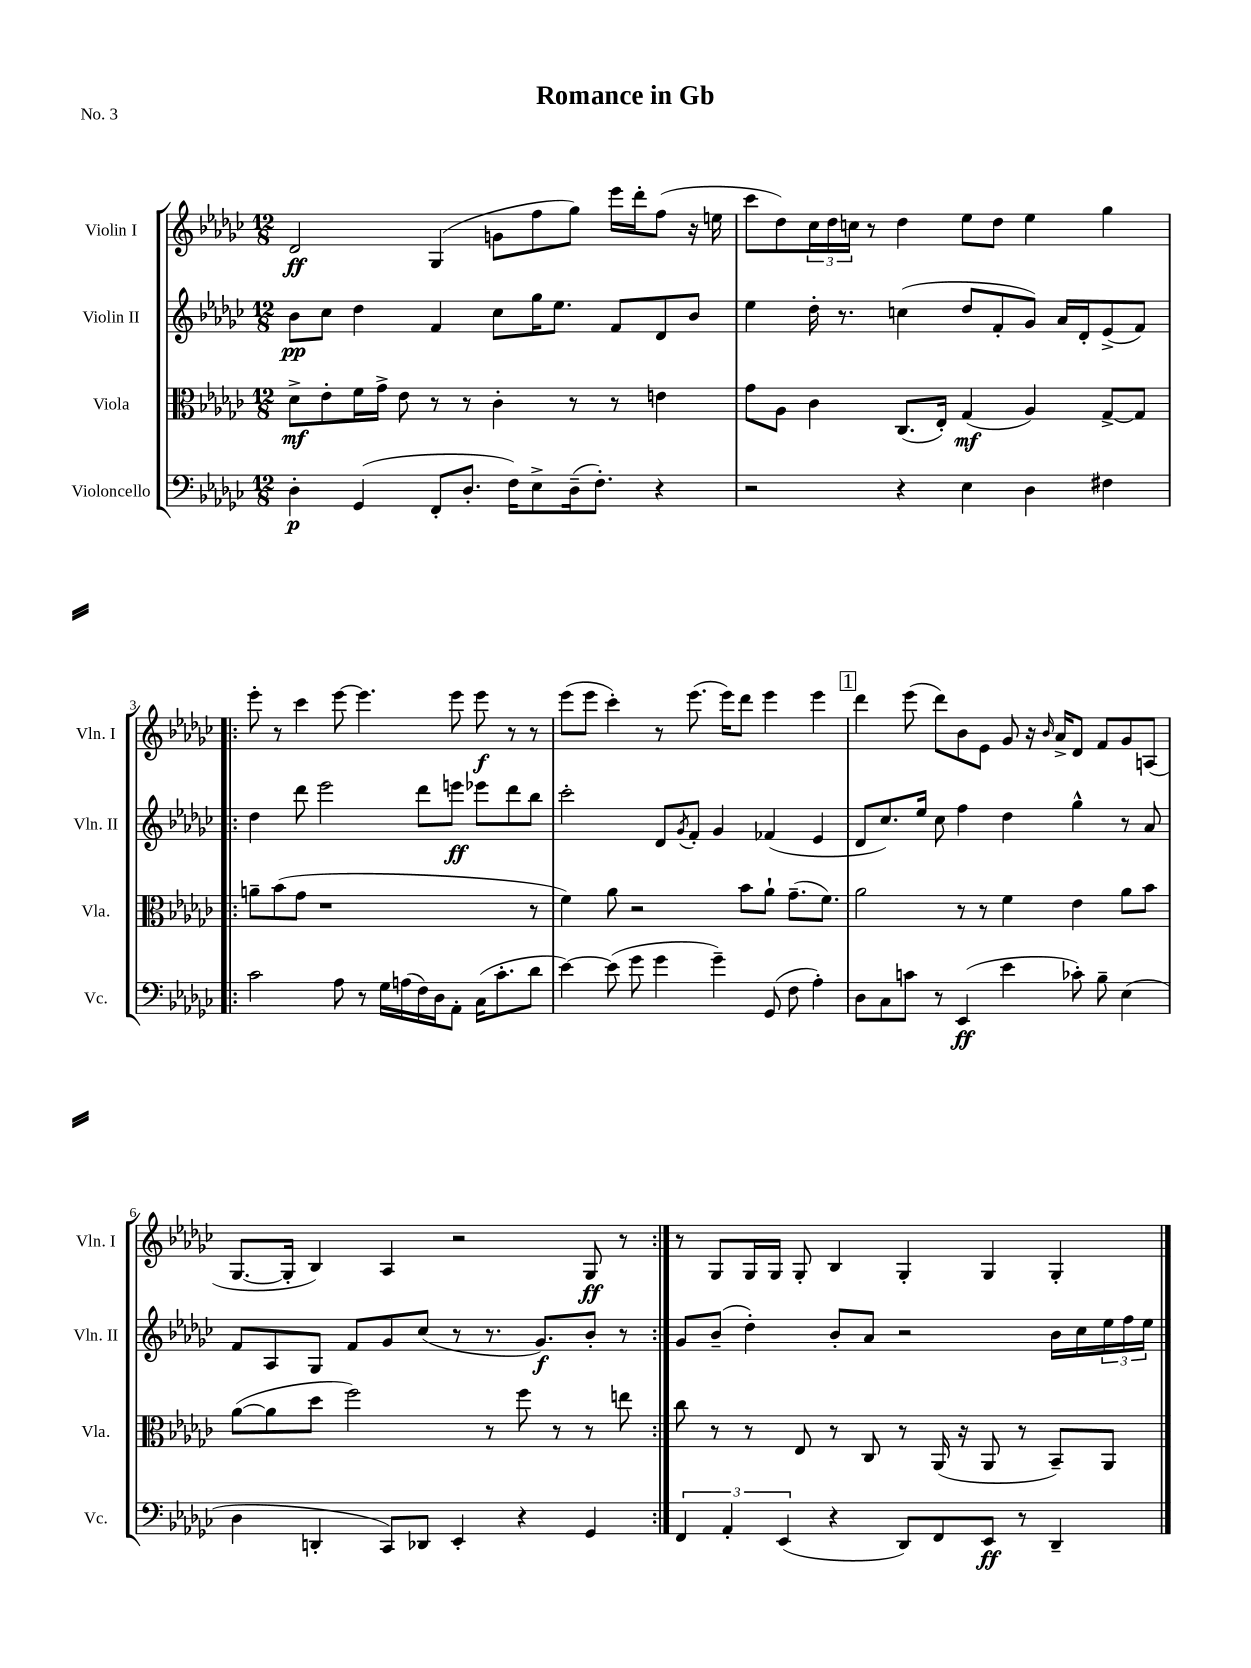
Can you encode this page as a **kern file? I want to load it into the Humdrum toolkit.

**kern	**kern	**kern	**kern
*staff4	*staff3	*staff2	*staff1
*clefF4	*clefC3	*clefG2	*clefG2
*k[b-e-a-d-g-c-]	*k[b-e-a-d-g-c-]	*k[b-e-a-d-g-c-]	*k[b-e-a-d-g-c-]
*M12/8	*M12/8	*M12/8	*M12/8
4D-'	8d-^	8b-	2d-
.	8e-'	8cc-	.
(4GG-	16f	4dd-	.
.	16g-^	.	.
.	8e-	.	.
8FF'	8r	4f	(4G-
8.D-'	8r	.	.
.	4c-'	8cc-	8g
16F)	.	.	.
8E-^	.	16gg-	8ff
.	.	8.ee-	.
(16D-~	8r	.	8gg-)
8.F')	.	.	.
.	8r	8f	16eee-
.	.	.	16ddd-'
4r	4e	8d-	(8ff
.	.	8b-	16r
.	.	.	16ee
=	=	=	=
2r	8g-	4ee-	8ccc-
.	8A-	.	8dd-)
.	4c-	16dd-'	24cc-
.	.	.	24dd-
.	.	8.r	.
.	.	.	24cc
.	.	.	8r
4r	(8.C-	(4cc	4dd-
.	16E-')	.	.
4E-	(4G-	8dd-	8ee-
.	.	8f'	8dd-
4D-	4A-)	8g-)	4ee-
.	.	16a-	.
.	.	16d-'	.
4F#	[8G-^	(8e-^	4gg-
.	8G-]	8f)	.
=!|:	=!|:	=!|:	=!|:
2c-	8a~	4dd-	8eee-'
.	(8b-	.	8r
.	8g-	8ddd-	4ccc-
.	1r	2eee-	.
8A-	.	.	[8eee-
8r	.	.	4.eee-]
16G-	.	.	.
(16A	.	.	.
16F)	.	8ddd-	.
16D-	.	.	.
8AA-'	.	8eee	8eee-
(16C-	.	8eee-	8eee-
8.c-'	.	.	.
.	.	8ddd-	8r
8d-	8r	8bb-	8r
=	=	=	=
[4e-)	4f)	2ccc-'	(8eee-
.	.	.	8eee-
(8e-]	8a-	.	4ccc-')
8g-	2r	.	.
4g-	.	8d-	8r
.	.	8qg-	.
.	.	8f'	(8.eee-
4g-~)	.	4g-	.
.	.	.	16eee-)
.	8b-	.	8ddd-
(8GG-	8a-`	(4f-	4eee-
8F	(8.g-~	.	.
4A-')	.	4e-	4eee-
.	8.f)	.	.
=	=	=	=
8D-	2a-	8d-	4ddd-
8C-	.	8.cc-)	.
8c	.	.	(8eee-
.	.	16ee-	.
8r	.	8cc-	8ddd-)
(4EE-	8r	4ff	8b-
.	8r	.	8e-
4e-	4f	4dd-	8g-
.	.	.	16r
.	.	.	16qqb-
.	.	.	16a-^
8c-')	4e-	4gg-^^	8d-
8B-~	.	.	8f
(4E-	8a-	8r	8g-
.	8b-	8a-	(8A
=	=	=	=
4D-	([8a-	8f	[8.G-
.	8a-]	8A-	.
.	.	.	16G-']
4DD'	8dd-	8G-	4B-)
.	2ff)	8f	.
8CC-)	.	8g-	4A-
8DD-	.	(8cc-	.
4EE-'	.	8r	2r
.	8r	8.r	.
4r	8ff	.	.
.	.	8.g-)	.
.	8r	.	.
4GG-	8r	8b-'	8G-
.	8ee	8r	8r
=:|!	=:|!	=:|!	=:|!
6FF	8cc-	8g-	8r
.	8r	(8b-~	8G-
6AA-'	.	.	.
.	8r	4dd-')	16G-
.	.	.	16G-
(6EE-	.	.	.
.	8E-	.	8G-'
4r	8r	8b-'	4B-
.	8C-	8a-	.
8DD-)	8r	2r	4G-'
8FF	(16AA-	.	.
.	16r	.	.
8EE-	8AA-	.	4G-
8r	8r	.	.
4DD-~	8BB-~)	16b-	4G-'
.	.	16cc-	.
.	8AA-	24ee-	.
.	.	24ff	.
.	.	24ee-	.
==	==	==	==
*-	*-	*-	*-
